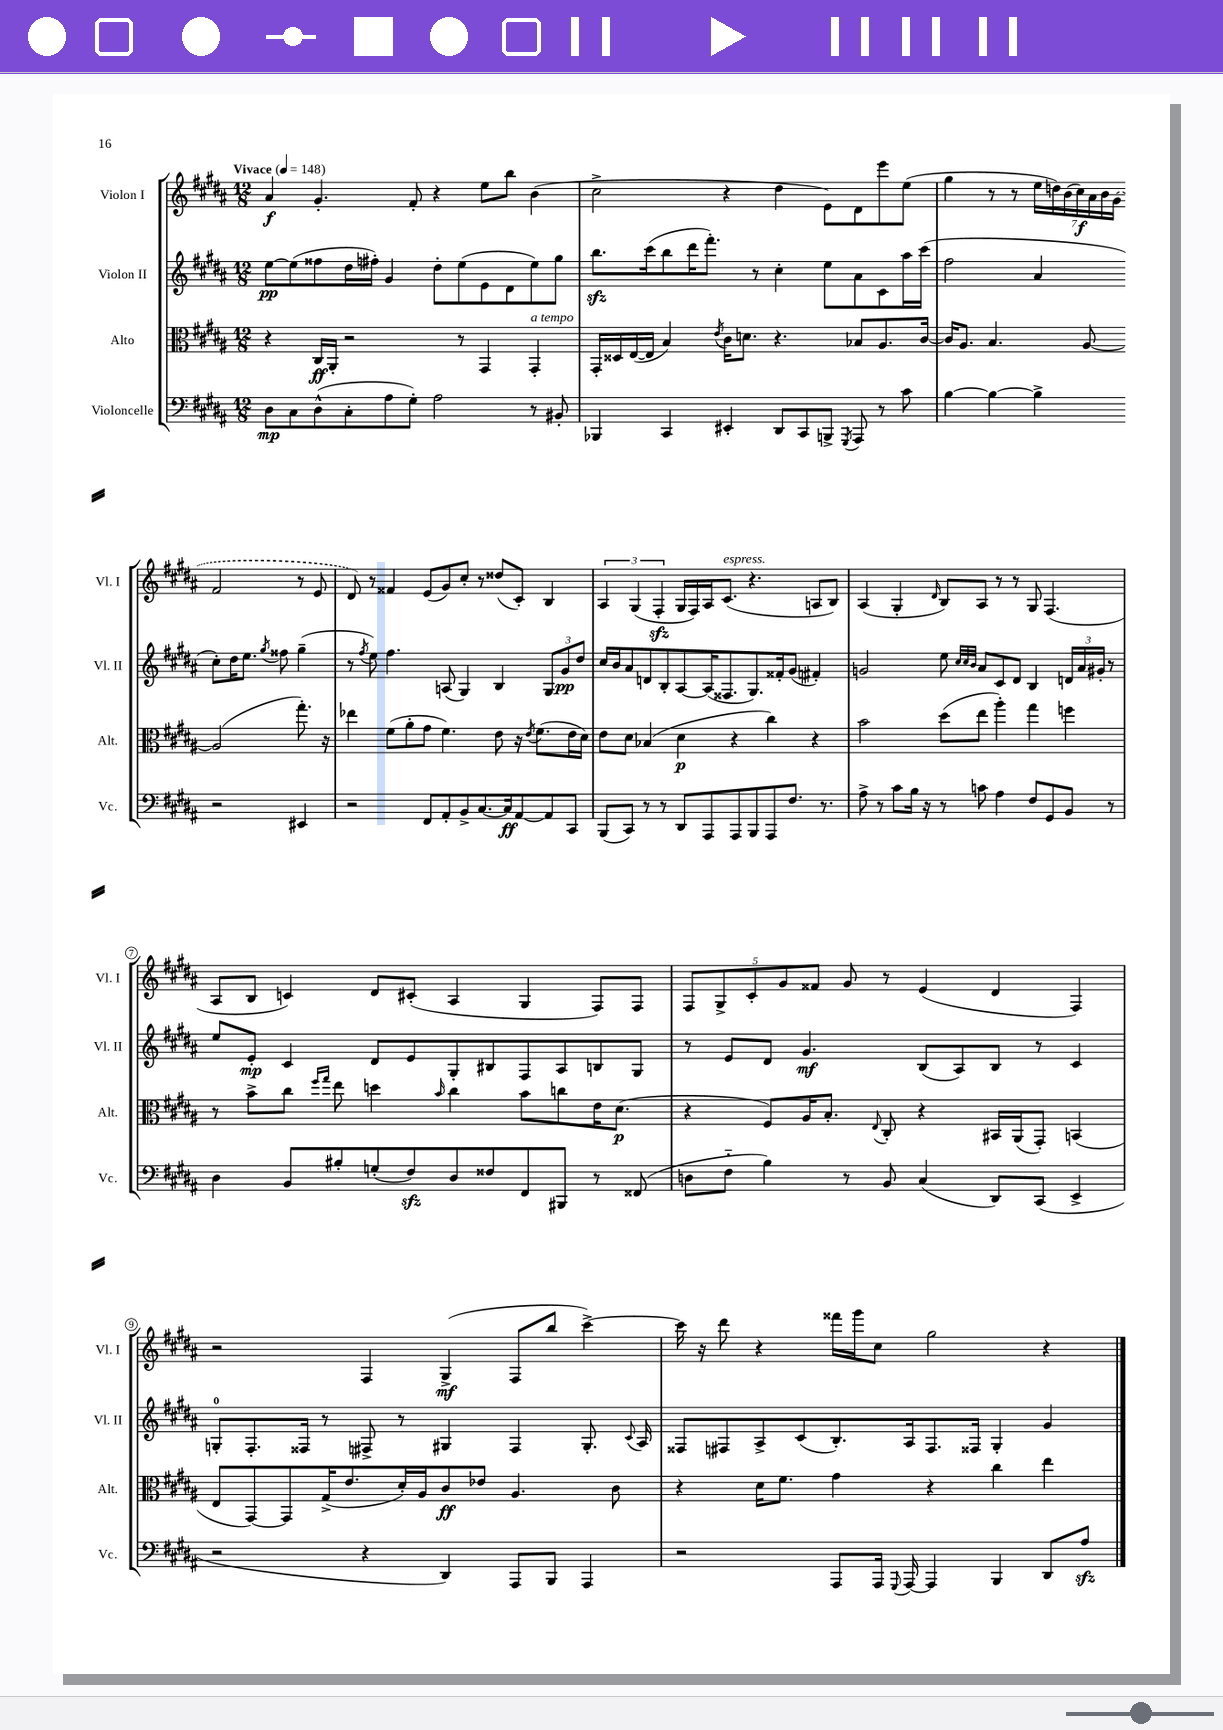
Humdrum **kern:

**kern	**kern	**kern	**kern
*staff4	*staff3	*staff2	*staff1
*clefF4	*clefC3	*clefG2	*clefG2
*k[f#c#g#d#a#]	*k[f#c#g#d#a#]	*k[f#c#g#d#a#]	*k[f#c#g#d#a#]
*M12/8	*M12/8	*M12/8	*M12/8
*MM148	*MM148	*MM148	*MM148
8D#\L	4r	[8ee\L	4a#/
8C#\	.	(8ee\]	.
(8D#^^\	16C#/LL	8ff##\	4.g#'/
.	16AA#'/JJ	.	.
8C#'\	2r	16dd#\L	.
.	.	16ff#'\JJ)	.
8A#\	.	4g#/	.
8G#'\J)	.	.	8f#'/
2A#\	.	8dd#'\L	4r
.	8r	(8ee\	.
.	4GG#/	8e\	8ee\L
.	.	8d#\	8bb\J
8r	4GG#'/	8ee\)	(4b\
8BB#'/	.	8gg#\J	.
=	=	=	=
4BBB-/	16GG#'/LL	8.bb\L	2cc#^\
.	16D##/	.	.
.	([16E/	.	.
.	16E/]JJ	(16ccc#\k	.
4CC#/	4B/)	8bb\	.
.	.	16ddd#\K	.
.	.	8.fff#'\J)	.
.	8qe/	.	.
4EE#'/	16c#\LK	.	4r
.	8.d\J	.	.
.	.	8r	.
8DD#/L	4.r	4cc#'\	4dd#\
8CC#/	.	.	.
8BBB^/J	.	8ee\L	8e\L)
8qGGG#/	.	.	.
8AAA#/	8B-/L	8a#\	8d#\
8r	8.A#/	8c#\	8eee\
8c#\	.	16aa#\L	(8ee\J
.	[16c#/Jk	(16ccc#\JJ	.
=	=	=	=
[4B\	16c#/]LK	2ff#\	4gg#\
.	8.A#/J	.	.
4B\_	4.B/	.	8r
.	.	.	8r
4B^\]	.	4a#/	28ee\LL
.	.	.	28dd\)
.	.	.	(28b\
.	.	.	28cc#\)
.	[8A#/	.	.
.	.	.	28a#\
.	.	.	28b\
.	.	.	(28g#\JJ
2r	(2A#/]	8cc#'\L)	2f#/
.	.	16dd#\K	.
.	.	8.ee\J	.
.	.	8qgg#/	.
.	.	8ff##\	.
4EE#/	8.gg#'\)	(4gg#~\	8r
.	.	.	8e/
.	16r	.	.
=	=	=	=
2r	4ee-\	8r	8d#/)
.	.	8qff#/	.
.	.	8ee\)	8r
.	(8f#\L	4.ff#\	4f##/
.	8a#'\	.	.
8FF#/L	8g#\J	.	(8e/L
8AA#'/	4.f#\)	(8A/	8g#/)
8BB^/	.	4G#/)	8cc#'/J
[8.C#/	.	.	8r
.	8e\	4B/	(8dd##/L
16C#/]k	.	.	.
[8AA#/	16r	.	8c#'/J)
.	8qe/	.	.
.	(8.f#\L	.	.
8AA#/]	.	12G#/L	4B/
.	.	12g#/	.
8CC#/J	16e\L	.	.
.	.	12dd#/J	.
.	16d#\JJ)	.	.
=	=	=	=
(8BBB/L	8e\L	16cc#/LL	6A#/
.	.	16b/J	.
8CC#/J)	8d#\J	8a#/	.
.	.	.	(6G#/
8r	(4B-/	8d/	.
.	.	.	6F#'/
8r	.	8B'/	.
8DD#/L	4d#\	[8A#/	16G#/LL
.	.	.	16F#/)
8AAA#/	.	(16A#/]K	16A#/J
.	.	8.F##/	(8.c#/J
8AAA#/	4r	.	.
8BBB/	.	8.G#/)	4.r
8AAA#/	4cc#\)	.	.
.	.	16f##'/k	.
8.F#/J	.	(8g#/J	.
.	4r	4f#'/)	8A/L
8.r	.	.	.
.	.	.	8B/J)
=	=	=	=
8A#^\	2b\	2g/	(4A#/
8r	.	.	.
8c#\L	.	.	4G#'/
16B\Jk	.	.	.
16r	.	.	.
.	.	.	16qqd#/
8r	(8dd#\L	8ee\	8B/L)
.	.	32qqcc#/LLL	.
.	.	32qqcc#/	.
.	.	32qqb/JJJ	.
8c\	8ee\J	8a#/L	8A#/J
4A#\	4aa#'\)	8c#/	8r
.	.	8d#/J	8r
8F#/L	4gg#\	4B/	8G#/
8GG#/	.	.	(4.F#/
8BB/J	4ff\	24d/LL	.
.	.	24a#/	.
.	.	24g#'/JJ	.
8r	.	8r	.
=	=	=	=
4D#\	8r	8ee/L	8A#/L
.	8b^\L	8e'/J	8B/J
8BB/L	8cc#\J	4c#/	4c/)
.	16qqff#/LL	.	.
.	16qqgg#/JJ	.	.
8B#'/	8ee\	.	.
(8G'/	4dd\	8d#/L	8d#/L
8F#/)	.	8e/	(8c#'/J
.	16qqb/	.	.
8D#/	4cc#\	8G#'/	4A#/
8F##/	.	8B#/	.
8FF#/	8b\L	8F#/	4G#/
8BBB#/J	8cc\	8A#/	.
8r	16e\K	8B/	8F#/L)
.	(8.d#\J	.	.
(8FF##/	.	8G#/J	8F#/J
=	=	=	=
8D\L	4r	8r	10F#/L
.	.	.	10G#^/
8F#'~\J	.	8e/L	.
.	.	.	10c#'/
4B\)	8F#/L)	8d#/J	.
.	.	.	10g#/
.	16A#/K	4.g#/	.
.	.	.	10f##/J
.	8.B'/J	.	.
8r	.	.	8g#/
.	8qqE/	.	.
8BB/	8C#'/	.	8r
(4C#/	4r	(8B/L	(4e/
.	.	8A#/)	.
8DD#/L)	16BB#/LL	8B/J	4d#/
.	(16AA#/J	.	.
(8CC#/J	8GG#'/J)	8r	.
4EE^/	(4BB/	4c#/	4F#/)
=	=	=	=
2r	8E/L	8G'/L	2r
.	[8GG#/)	8.F#'/	.
.	8GG#/]	.	.
.	.	16F##/Jk	.
.	(16G#^/K	8r	.
.	8.e/	.	.
4r	.	8F#^/	4F#/
.	16d#'/L)	8r	.
.	16A#/J	.	.
4DD#/)	8c#/	4G#/	(4G#^/
.	8e-/J	.	.
8AAA#/L	4.A#/	4F#/	8F#/L
8BBB/J	.	.	8bb/J
4AAA#/	.	8.G#'/	[4ccc#^\)
.	8c#\	.	.
.	.	8qqc#/	.
.	.	16A#/	.
=	=	=	=
2r	4r	8F##/L	16ccc#\]
.	.	.	16r
.	.	8F#/	8ddd#\
.	16d#\LK	8A#^/	4r
.	8.f#\J	.	.
.	.	(8c#/	.
8AAA#/L	4g#\	8.B'/)	16fff##\LL
.	.	.	16ggg#\J
16AAA#/Jk	.	.	8cc#\J
8qqGGG#/	.	.	.
[16AAA#/	.	16A#/k	.
4AAA#/]	4r	8.F#/	2gg#\
.	.	16F##/Jk	.
4BBB/	4cc#\	4G#'/	.
8DD#/L	4ee\	4g#/	4r
8A#/J	.	.	.
==	==	==	==
*-	*-	*-	*-
